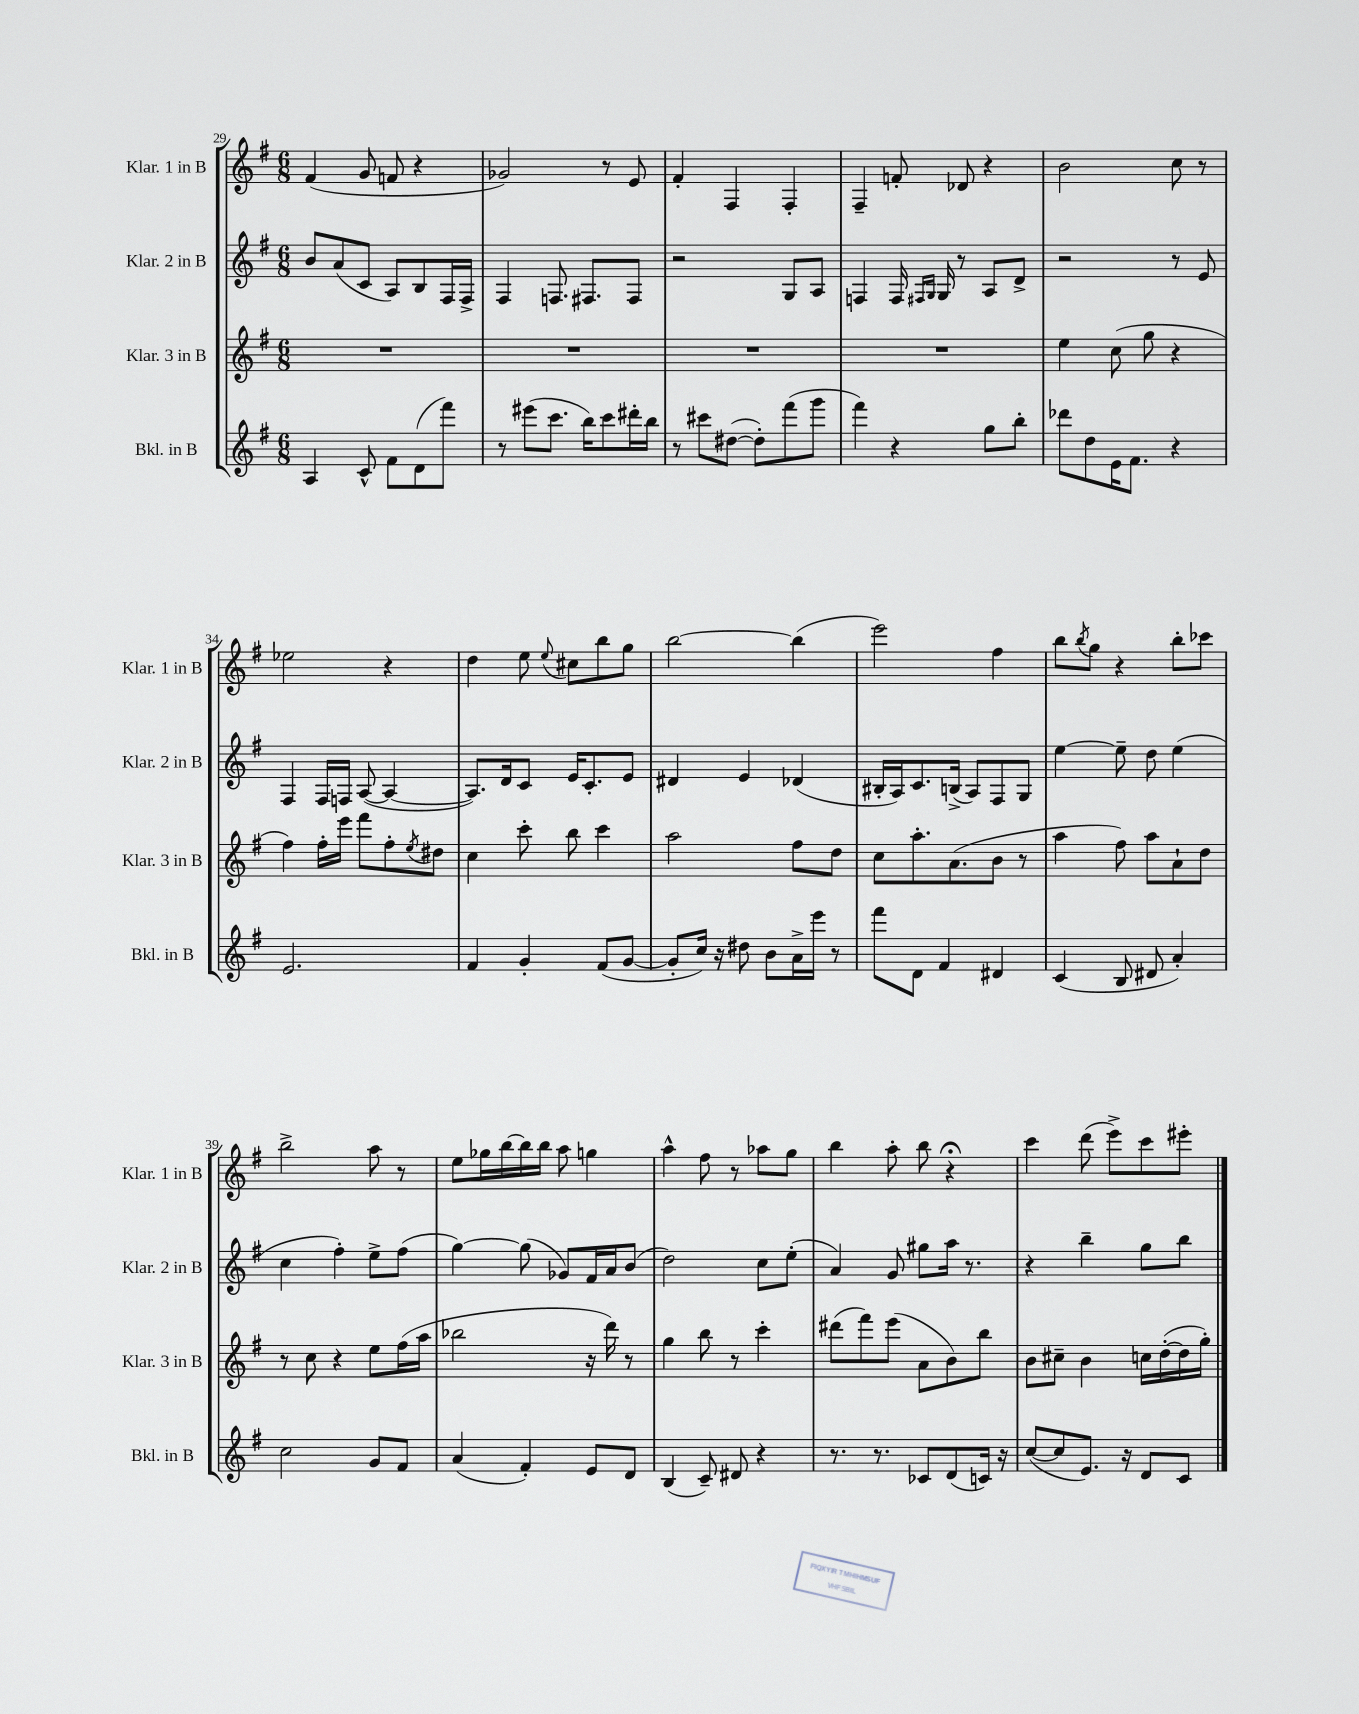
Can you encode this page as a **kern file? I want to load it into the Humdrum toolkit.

**kern	**kern	**kern	**kern
*staff4	*staff3	*staff2	*staff1
*clefG2	*clefG2	*clefG2	*clefG2
*k[f#]	*k[f#]	*k[f#]	*k[f#]
*M6/8	*M6/8	*M6/8	*M6/8
4A	2.r	8b	(4f#
.	.	(8a	.
8c^^	.	8c	8g
8f#	.	8A)	8f
(8d	.	8B	4r
8fff#)	.	16F#	.
.	.	16F#^	.
=	=	=	=
8r	2.r	4F#	2g-)
(8eee#	.	.	.
8.ccc	.	8.F	.
16bb)	.	8.F#	.
8ccc	.	.	8r
16ddd#'	.	8F#	8e
16bb	.	.	.
=	=	=	=
8r	2.r	2r	4f#'
8ccc#	.	.	.
([8dd#	.	.	4F#
8dd#'])	.	.	.
(8fff#	.	8G	4F#'
8ggg	.	8A	.
=	=	=	=
4fff#)	2.r	4F	4F#~
4r	.	16F	8f'
.	.	16qqF#	.
.	.	16qqG	.
.	.	16G	.
.	.	8r	8d-
8gg	.	8A	4r
8bb'	.	8d^	.
=	=	=	=
8ddd-	4ee	2r	2b
8dd	.	.	.
16e	(8cc	.	.
8.f#	.	.	.
.	8gg	.	.
4r	4r	8r	8cc
.	.	8e	8r
=	=	=	=
2.e	4ff#)	4F#	2ee-
.	16ff#'	16F#	.
.	16eee	16F	.
.	8fff#	([8A	.
.	8ff#'	4A_	4r
.	8qee	.	.
.	8dd#	.	.
=	=	=	=
4f#	4cc	8.A])	4dd
.	.	16d	.
4g'	8ccc'	8c	8ee
.	.	.	8qqee
.	8bb	16e	8cc#
.	.	8.c'	.
(8f#	4ccc	.	8bb
[8g	.	8e	8gg
=	=	=	=
8g']	2aa	4d#	[2bb
16cc)	.	.	.
16r	.	.	.
8dd#	.	4e	.
8b	.	.	.
16a^	8ff#	(4d-	(4bb]
16eee	.	.	.
8r	8dd	.	.
=	=	=	=
8fff#	8cc	16B#'	2eee)
.	.	16A)	.
8d	8.aa'	8.c	.
4f#	.	.	.
.	(8.a	(16B^	.
.	.	8A)	.
4d#	8b	8F#	4ff#
.	8r	8G	.
=	=	=	=
(4c	4aa	[4ee	8bb
.	.	.	8qbb
.	.	.	8gg
8B	8ff#)	8ee~]	4r
8d#	8aa	8dd	.
4a')	8a`	(4ee	8bb'
.	8dd	.	8ccc-
=	=	=	=
2cc	8r	4cc	2bb^
.	8cc	.	.
.	4r	4ff#')	.
8g	8ee	8ee^	8aa
8f#	(16ff#	(8ff#	8r
.	16aa	.	.
=	=	=	=
(4a	2bb-	[4gg)	8ee
.	.	.	16gg-
.	.	.	[16bb
4f#')	.	(8gg]	16bb]
.	.	.	16bb
.	.	8g-)	8aa
8e	16r	16f#	4gg
.	16ddd)	16a	.
8d	8r	(8b	.
=	=	=	=
(4B	4gg	2dd)	4aa^^
8c~)	8bb	.	8ff#
8d#	8r	.	8r
4r	4ccc'	8cc	8aa-
.	.	(8ee'	8gg
=	=	=	=
8.r	(8ddd#	4a)	4bb
.	8fff#)	.	.
8.r	.	.	.
.	(8eee	8g	8aa'
8c-	8a	8gg#	8bb
(8d	8b)	16aa	4r;
.	.	8.r	.
16c)	8bb	.	.
16r	.	.	.
=	=	=	=
([8cc	8b	4r	4ccc
8cc]	8cc#~	.	.
8.e)	4b	4bb~	(8ddd
.	.	.	8eee^)
16r	.	.	.
8d	16cc	8gg	8ccc
.	([16dd'	.	.
8c	16dd]	8bb	8eee#'
.	16gg')	.	.
==	==	==	==
*-	*-	*-	*-
